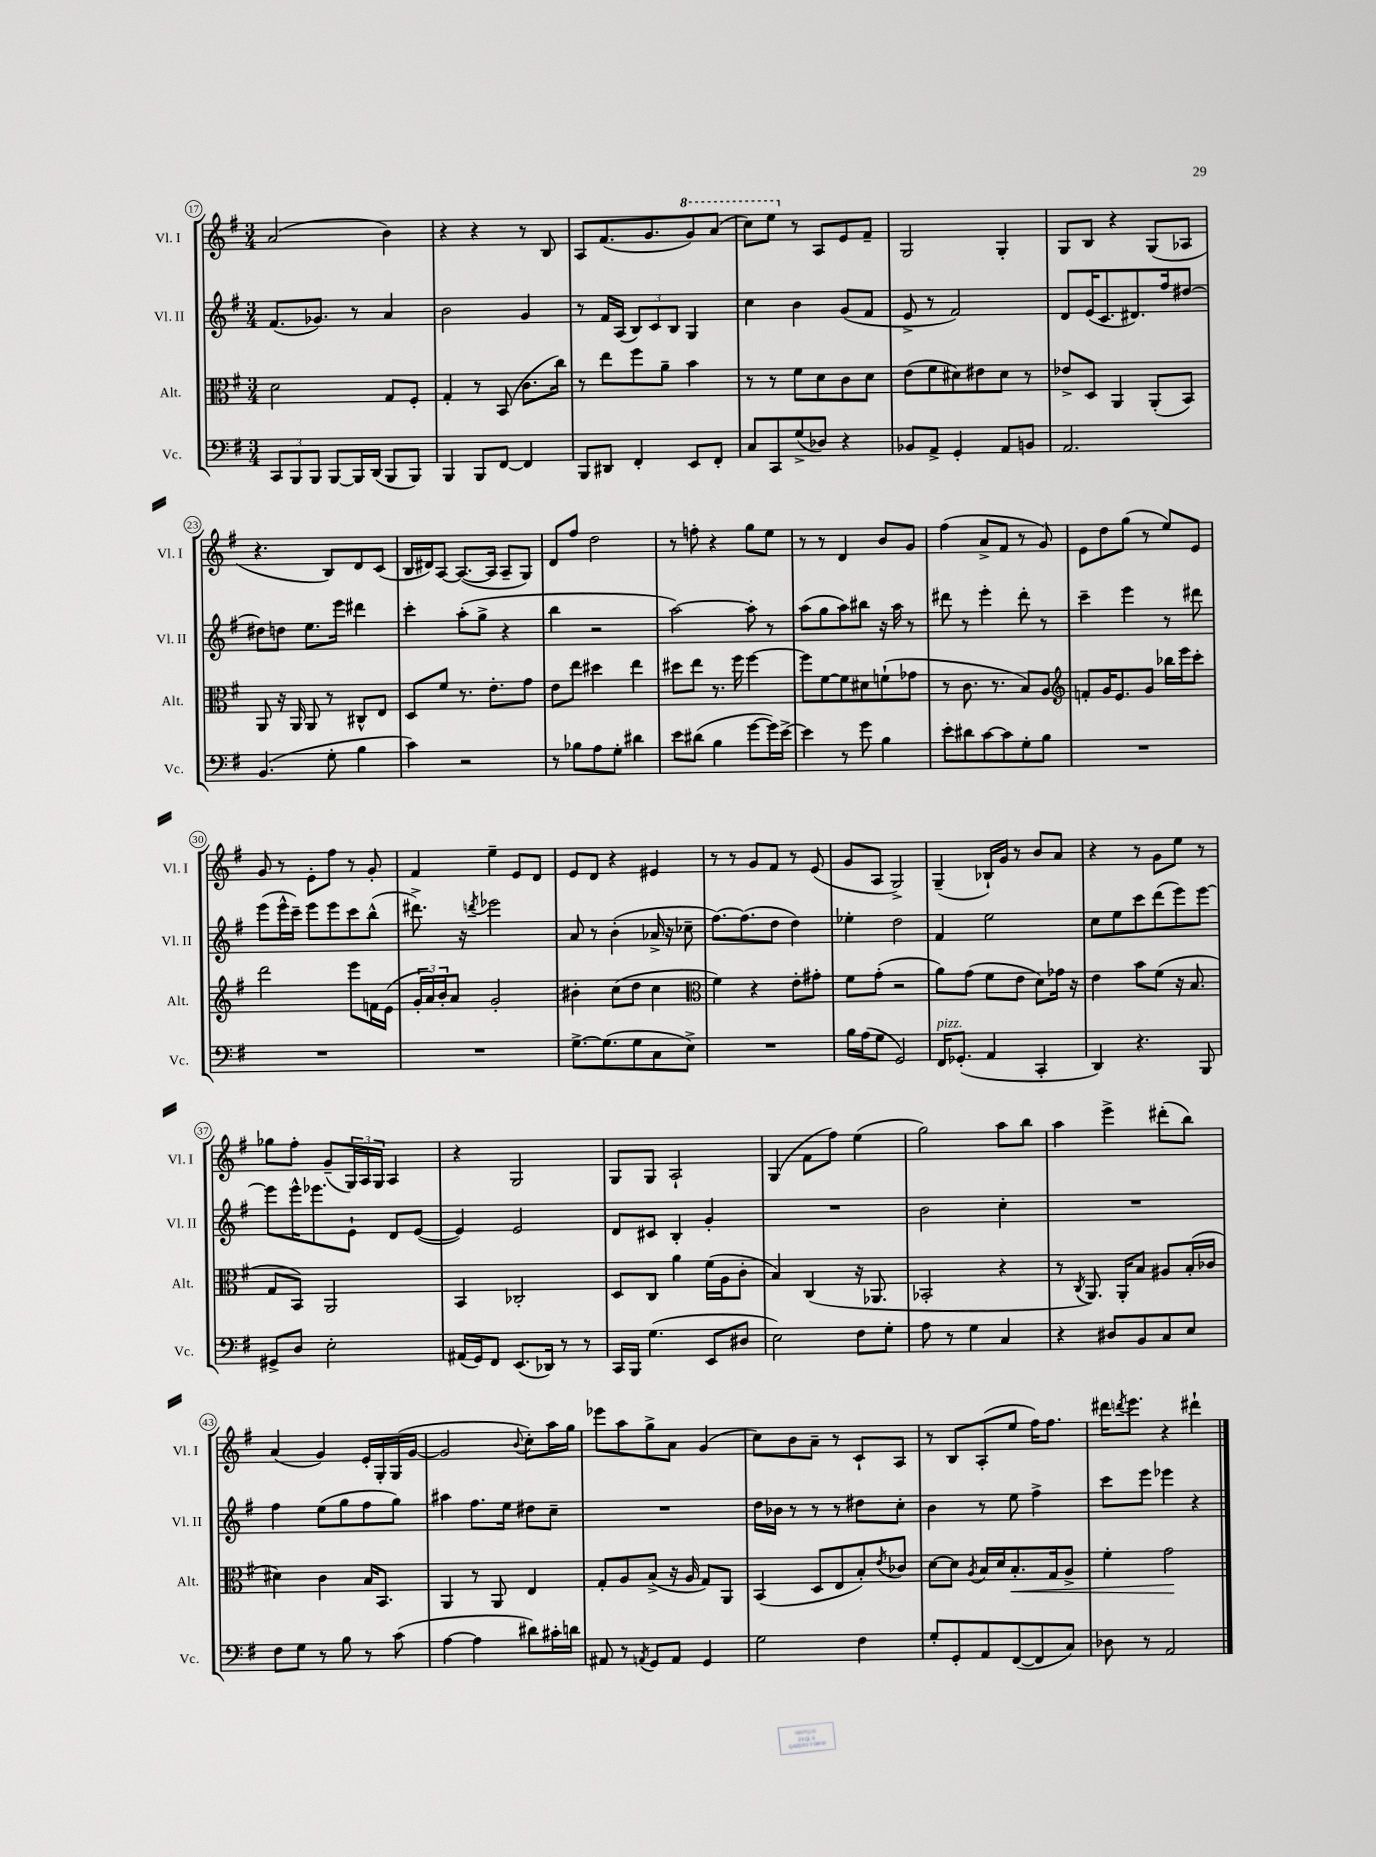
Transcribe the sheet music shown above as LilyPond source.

<<
\new StaffGroup <<
\new Staff = "s0" \with { instrumentName = "Vl. I" shortInstrumentName = "Vl. I" } {
    \clef treble \key g \major \numericTimeSignature \time 3/4
    a'2( b'4) |
    r4 r4 r8 b8 |
    a8 fis'8.( g'8. \ottava #1 g''8) a''8( |
    c'''8) e'''8 \ottava #0 r8 a8 e'8 fis'8-- |
    g2 g4-. |
    g8 b8 r4 g8( aes8 |
    r4. b8) d'8 c'8( |
    b16 dis'16) a8~ a8.~( a16 a8-- g8) |
    d'8 fis''8 d''2 |
    r8 f''8-. r4 g''8 e''8 |
    r8 r8 d'4 b'8 g'8 |
    fis''4( a'8-> fis'8 r8 g'8) |
    e'8 d''8 g''8( r8 e''8) e'8 |
    g'8 r8 e'8-. fis''8 r8 g'8-. |
    fis'4 e''4-- e'8 d'8 |
    e'8 d'8 r4 eis'4 |
    r8 r8 g'8 fis'8 r8 e'8( |
    g'8 a8 g2->) |
    g4--( bes16-!) g'16 r8 b'8 a'8 |
    r4 r8 g'8 e''8 r8 |
    ges''8 fis''8-. g'8--( \tuplet 3/2 { g16) a16 g16 } a4 |
    r4 g2 |
    g8 g8 a2-! |
    g4( fis'8 fis''8) e''4( |
    g''2) a''8 b''8 |
    a''4 e'''4-> dis'''8-.( b''8) |
    a'4( g'4) e'16-. g16-. g16( g'16~ |
    g'2 \appoggiatura { b'8 } c''8-.) a''16 g''16 |
    ees'''8 a''8 g''8-> a'8 g'4( |
    c''8) b'8 a'8-- r8 c'8-! a8 |
    r8 b8 a8-.( e''8 fis''16) fis''8. |
    dis'''16 \acciaccatura { d'''8 } e'''8. r4 dis'''4-! \bar "|." |
}
\new Staff = "s1" \with { instrumentName = "Vl. II" shortInstrumentName = "Vl. II" } {
    \clef treble \key g \major \numericTimeSignature \time 3/4
    fis'8.( ges'8.) r8 a'4 |
    b'2 g'4 |
    r8 fis'16 a16( \tuplet 3/2 { b8) c'8 b8 } g4 |
    c''4 b'4 g'8( fis'8 |
    e'8-> r8 fis'2) |
    d'8 e'16( c'8. dis'8.) fis''16 dis''8~ |
    dis''8 d''8 e''8. e'''16 dis'''4 |
    c'''4-. a''8-.( g''8-> r4 |
    b''4 r2 |
    a''2~) a''8-. r8 |
    a''8( g''8 a''8) bis''8 r16 a''16 r8 |
    dis'''8 r8 e'''4-. dis'''8-. r8 |
    c'''4-- e'''4 r8 dis'''8 |
    e'''8( e'''16-^ c'''16--) e'''8 e'''8 c'''8 b''8-^( |
    dis'''8.->) r16 \acciaccatura { d'''8 } ees'''2 |
    a'8 r8 b'4-.( aes'16-> r16 ces''8-- |
    fis''8.~) fis''8.( d''8 d''4) |
    ees''4-. d''2 |
    fis'4 e''2 |
    c''8 e''8 c'''8 d'''8( e'''8) e'''8~ |
    e'''8 e'''16-^ ees'''8. e'8-! d'8 e'8~( |
    e'4) e'2 |
    d'8 cis'8 b4-. g'4-. |
    R2. |
    b'2 c''4-. |
    R2. |
    fis''4 e''8( g''8 fis''8 g''8) |
    ais''4 fis''8. e''16 dis''8 c''8-- |
    R2. |
    d''16 bes'16 r8 r8 r8 dis''8 c''8-. |
    b'4 r8 e''8 fis''4-> |
    c'''8 e'''8 ees'''4 r4 \bar "|." |
}
\new Staff = "s2" \with { instrumentName = "Alt." shortInstrumentName = "Alt." } {
    \clef alto \key g \major \numericTimeSignature \time 3/4
    d'2 g8 fis8-. |
    g4-. r8 b,8( c'8. c''16) |
    r8 e''8 fis''8 a'8-- b'4 |
    r8 r8 fis'8 d'8 c'8 d'8 |
    e'8( fis'8 dis'8) eis'8 dis'8 r8 |
    ees'8-> d8 a,4 a,8-.( b,8) |
    a,8 r16 a,16 a,8 r8 cis8-^ e8 |
    d8 fis'8 r8. e'8.-. g'8 |
    e'8 e''8 dis''4 e''4 |
    dis''8 e''8 r8. fis''16 fis''4~ |
    fis''8 fis'8~ fis'8 dis'8 f'8-!( ges'8 |
    r8 c'8. r8. b8) a8 |
    \clef treble f'8-. g'16 e'8. g'8 bes''16 e'''16 c'''8-. |
    d'''2 e'''8 f'16 e'16( |
    \tuplet 3/2 { g'16-. a'16) b'16-. } a'8 g'2-. |
    bis'4-. c''8( d''8 c''4 |
    \clef alto fis'4) r4 e'8-. gis'8-. |
    fis'8 g'8-.( r2 |
    a'8) g'8( fis'8 e'8 d'8) ges'16 r16 |
    e'4 b'8 fis'8( r16 b8. |
    g8 b,8) a,2 |
    b,4 ces2-. |
    d8 c8 a'4 fis'16( a16 c'8-. |
    b4) c4( r16 aes,8. |
    bes,2-. r4 |
    r8 \acciaccatura { c8 } a,8.) a,16-. b8 ais8 b16-.( ces'16 |
    dis'4) c'4 b16 b,8. |
    a,4 r8 a,8 e4 |
    g8-. a8 b8->( r16 a16 g8) a,8 |
    b,4( d8 e8 b8-.) \acciaccatura { e'8 } ces'8 |
    d'8~ d'8 \acciaccatura { a8 } b16 d'16 b8.-.\< g16 a8-> |
    fis'4-. g'2\! \bar "|." |
}
\new Staff = "s3" \with { instrumentName = "Vc." shortInstrumentName = "Vc." } {
    \clef bass \key g \major \numericTimeSignature \time 3/4
    \tuplet 3/2 { c,8 b,,8 b,,8 } b,,8~ b,,16 d,16( b,,8 b,,8) |
    b,,4 b,,8 fis,8~ fis,4 |
    b,,8 dis,8 fis,4-. e,8 fis,8-. |
    c8 c,8 g8->( des8) r4 |
    bes,8 a,8-> g,4-. a,8 b,8 |
    a,2. |
    b,4.( g8-. b4 |
    c'4) r2 |
    r8 bes8 a8 g8-. dis'4 |
    e'8 dis'8( b4 g'8~ g'16) e'16~-> |
    e'4 r8 g'8 b4 |
    e'8-. dis'8 c'8~ c'8 g8-. b8 |
    R2. |
    R2. |
    R2. |
    g8.~-> g8.( g8 c8 e8->) |
    R2. |
    b16 a16( g8 g,2) |
    fis,16^\markup { \italic "pizz." } ges,8.-.( a,4 c,4-. |
    d,4) r4. b,,8 |
    gis,8-> d8 e2-. |
    ais,16( g,16) fis,8 e,8.( des,16) r8 r8 |
    c,16 b,,16 g4.( e,8 dis8 |
    e2) fis8 g8-. |
    a8 r8 g4 c4 |
    r4 dis8 b,8 c8 e8 |
    fis8 g8 r8 b8 r8 c'8( |
    a4~ a4 dis'8) cis'16-. d'16 |
    ais,8 r8 \acciaccatura { a,8 } g,8 a,8 g,4 |
    g2 fis4 |
    g8-. g,8-. a,8 fis,8~( fis,8 c8) |
    des8 r8 a,2 \bar "|." |
}
>>
>>
\layout { \context { \Score currentBarNumber = #17 \override BarNumber.stencil = #(make-stencil-circler 0.1 0.3 ly:text-interface::print) } }
